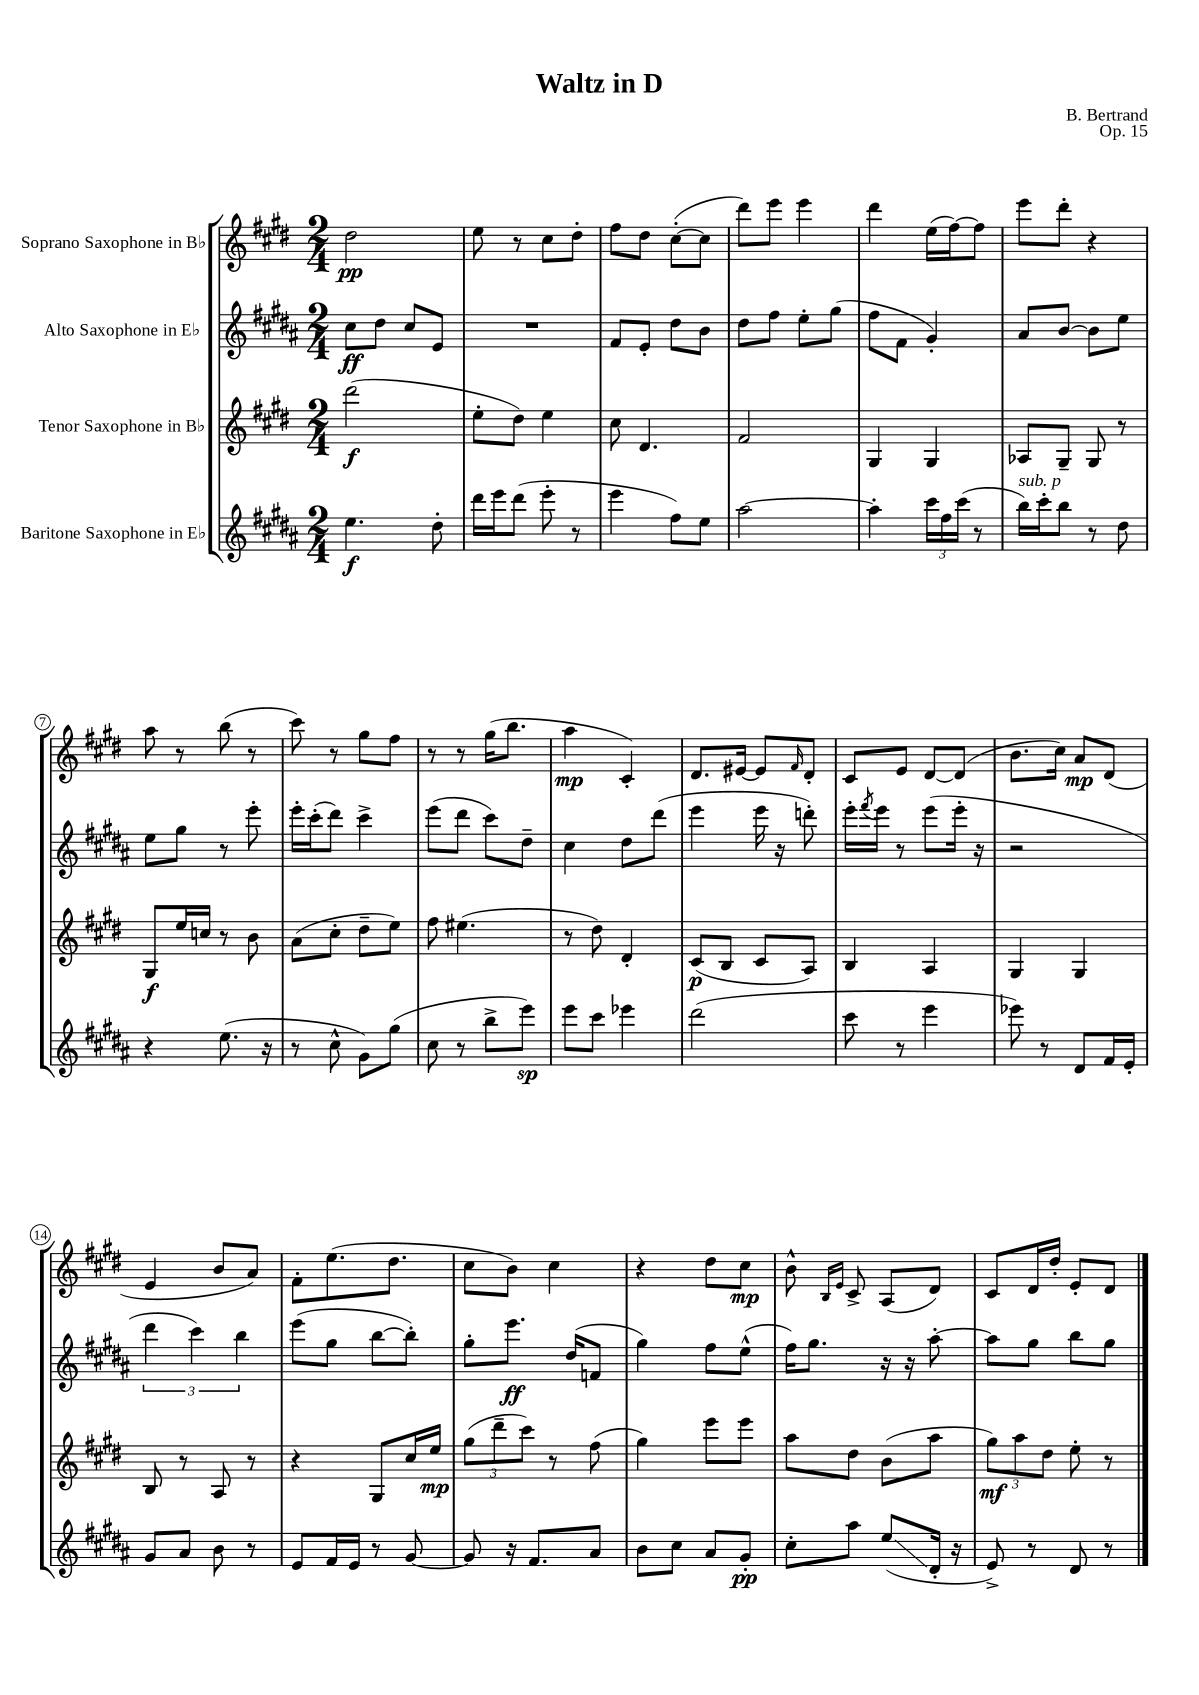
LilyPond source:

\header { title = "Waltz in D" composer = "B. Bertrand" opus = "Op. 15" }
<<
\new StaffGroup <<
\new Staff = "s0" \with { instrumentName = "Soprano Saxophone in Bb" } {
    \clef treble \key e \major \numericTimeSignature \time 2/4
    dis''2\pp |
    e''8 r8 cis''8 dis''8-. |
    fis''8 dis''8 cis''8~-.( cis''8 |
    dis'''8) e'''8 e'''4 |
    dis'''4 e''16( fis''16~) fis''8 |
    e'''8 dis'''8-. r4 |
    a''8 r8 b''8( r8 |
    cis'''8) r8 gis''8 fis''8 |
    r8 r8 gis''16( b''8. |
    a''4\mp cis'4-.) |
    dis'8. eis'16~ eis'8 \grace { fis'16 } dis'8-. |
    cis'8 e'8 dis'8~ dis'8( |
    b'8. cis''16) a'8\mp dis'8( |
    e'4 b'8 a'8) |
    fis'8-. e''8.( dis''8. |
    cis''8 b'8) cis''4 |
    r4 dis''8 cis''8\mp |
    b'8-^ \grace { b16 e'16 } cis'8-> a8( dis'8) |
    cis'8 dis'16 dis''16-. e'8-. dis'8 \bar "|." |
}
\new Staff = "s1" \with { instrumentName = "Alto Saxophone in Eb" } {
    \clef treble \key b \major \numericTimeSignature \time 2/4
    cis''8\ff dis''8 cis''8 e'8 |
    R2 |
    fis'8 e'8-. dis''8 b'8 |
    dis''8 fis''8 e''8-. gis''8( |
    fis''8 fis'8 gis'4-.) |
    ais'8 b'8~ b'8 e''8 |
    e''8 gis''8 r8 e'''8-. |
    e'''16-. cis'''16-.( dis'''8) cis'''4-> |
    e'''8( dis'''8 cis'''8) dis''8-- |
    cis''4 dis''8 dis'''8( |
    e'''4 e'''16 r16 d'''8-.) |
    e'''16-. \acciaccatura { fis'''8 } e'''16 r8 e'''8( e'''16-. r16 |
    r2 |
    \tuplet 3/2 { dis'''4 cis'''4) b''4 } |
    e'''8( gis''8 b''8~ b''8-.) |
    gis''8-. e'''8.\ff dis''16( f'8 |
    gis''4) fis''8 e''8-^( |
    fis''16) gis''8. r16 r16 ais''8~-. |
    ais''8 gis''8 b''8 gis''8 \bar "|." |
}
\new Staff = "s2" \with { instrumentName = "Tenor Saxophone in Bb" } {
    \clef treble \key e \major \numericTimeSignature \time 2/4
    dis'''2\f( |
    e''8-. dis''8) e''4 |
    cis''8 dis'4. |
    fis'2 |
    gis4 gis4 |
    aes8 gis8-- gis8 r8 |
    gis8\f e''16 c''16 r8 b'8 |
    a'8( cis''8-. dis''8-- e''8) |
    fis''8 eis''4.( |
    r8 dis''8) dis'4-. |
    cis'8\p( b8 cis'8 a8) |
    b4 a4 |
    gis4 gis4 |
    b8 r8 a8 r8 |
    r4 gis8 cis''16 e''16\mp |
    \tuplet 3/2 { gis''8( dis'''8-- cis'''8) } r8 fis''8( |
    gis''4) e'''8 e'''8 |
    a''8 dis''8 b'8( a''8 |
    \tuplet 3/2 { gis''8\mf) a''8 dis''8 } e''8-. r8 \bar "|." |
}
\new Staff = "s3" \with { instrumentName = "Baritone Saxophone in Eb" } {
    \clef treble \key b \major \numericTimeSignature \time 2/4
    e''4.\f dis''8-. |
    dis'''16 e'''16 dis'''8( e'''8-. r8 |
    e'''4 fis''8) e''8 |
    ais''2~ |
    ais''4-. \tuplet 3/2 { cis'''16 fis''16 cis'''16( } r8 |
    b''16^\markup { \italic "sub. p" }) cis'''16-. b''8 r8 dis''8 |
    r4 e''8.( r16 |
    r8 cis''8-^ gis'8) gis''8( |
    cis''8 r8 b''8-> e'''8\sp) |
    e'''8 cis'''8 ees'''4 |
    dis'''2( |
    cis'''8 r8 e'''4 |
    ees'''8) r8 dis'8 fis'16 e'16-. |
    gis'8 ais'8 b'8 r8 |
    e'8 fis'16 e'16 r8 gis'8~ |
    gis'8 r16 fis'8. ais'8 |
    b'8 cis''8 ais'8 gis'8-.\pp |
    cis''8-. ais''8 e''8\glissando( dis'16-. r16 |
    e'8->) r8 dis'8 r8 \bar "|." |
}
>>
>>
\layout { \context { \Score \override BarNumber.stencil = #(make-stencil-circler 0.1 0.3 ly:text-interface::print) } }
